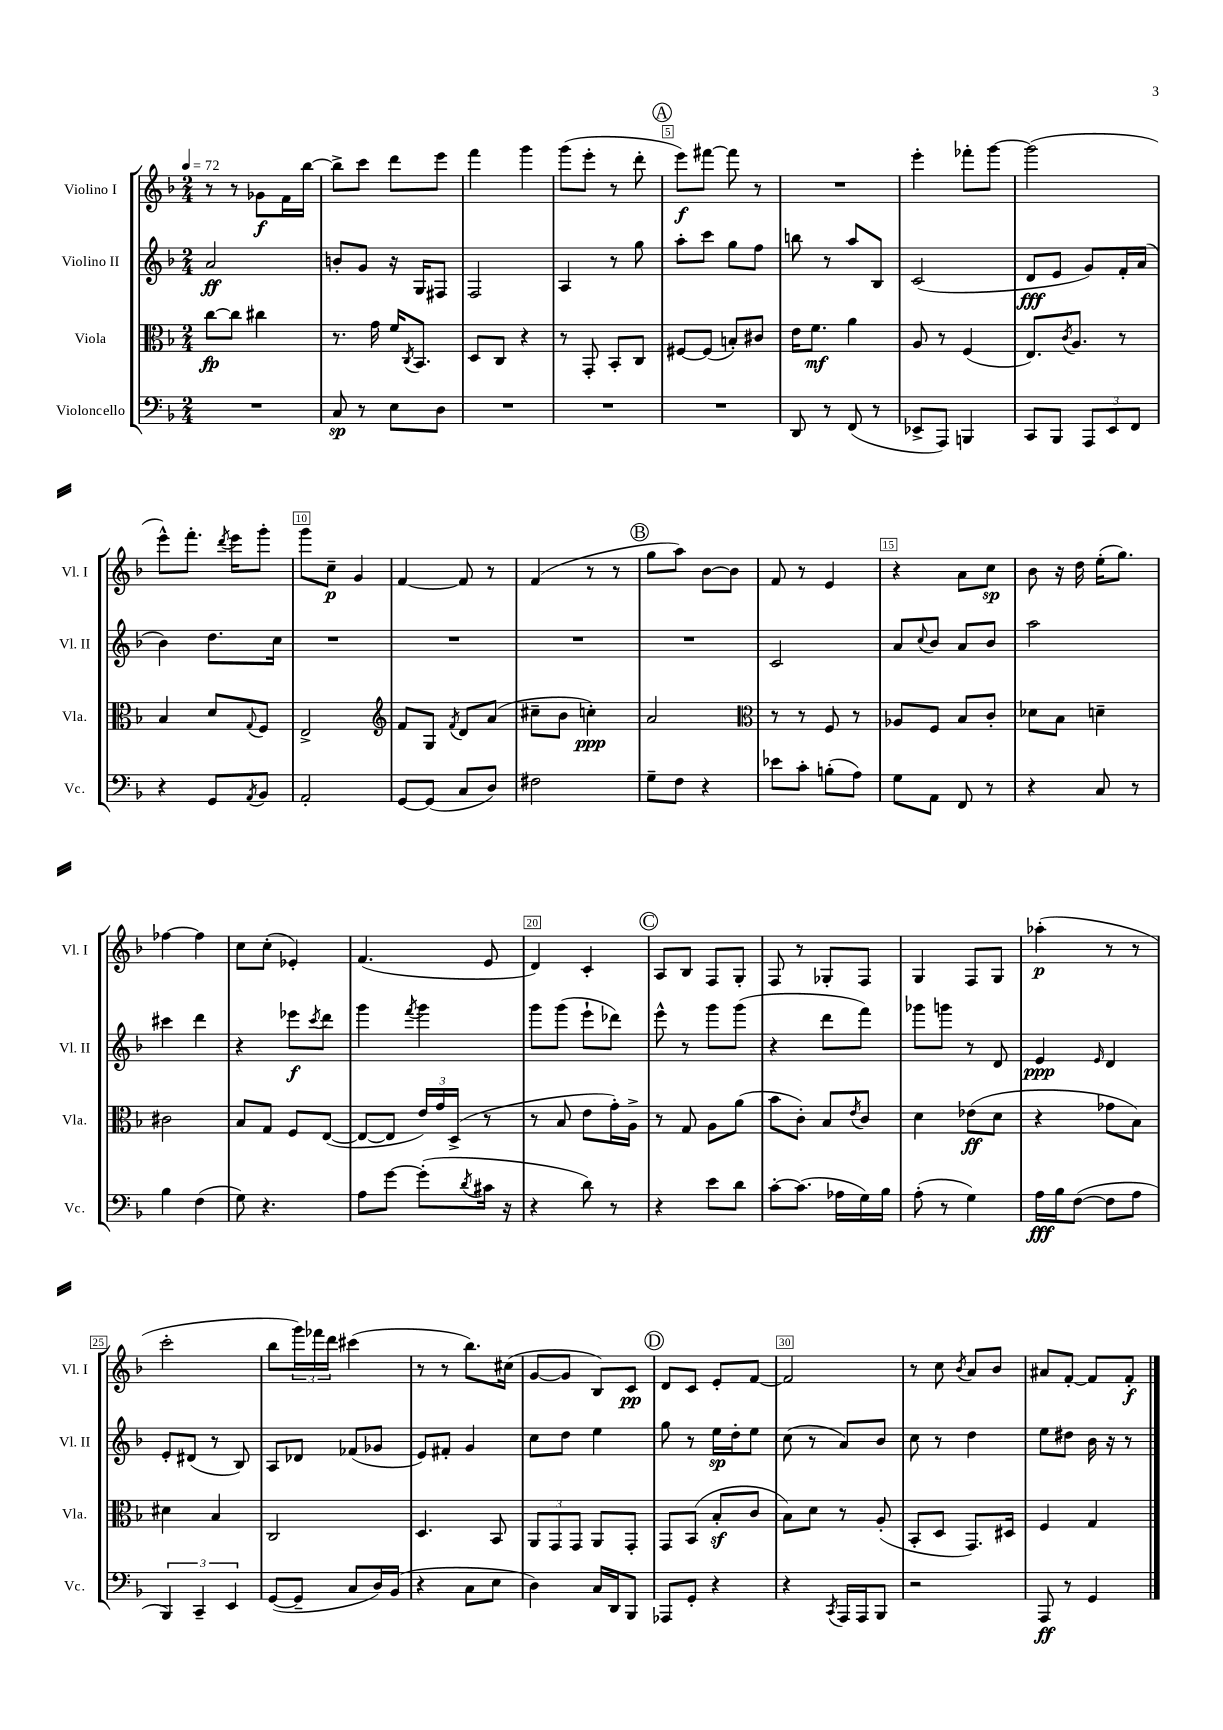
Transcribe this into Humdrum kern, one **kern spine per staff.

**kern	**kern	**kern	**kern
*staff4	*staff3	*staff2	*staff1
*clefF4	*clefC3	*clefG2	*clefG2
*k[b-]	*k[b-]	*k[b-]	*k[b-]
*M2/4	*M2/4	*M2/4	*M2/4
*MM72	*MM72	*MM72	*MM72
2r	[8cc\L	2a/	8r
.	8cc\]J	.	8r
.	4cc#\	.	8g-\L
.	.	.	16f\L
.	.	.	[16bb-\JJ
=	=	=	=
8C/	8.r	8b'/L	8bb-^\]L
8r	.	8g/J	8ccc\J
.	16g\	.	.
8E\L	16f/LK	16r	8ddd\L
.	8qC/	.	.
.	8.BB-/J	16G/LK	.
8D\J	.	8F#/J	8eee\J
=	=	=	=
2r	8D/L	2F/	4fff\
.	8C/J	.	.
.	4r	.	4ggg\
=	=	=	=
2r	8r	4A/	(8ggg\L
.	8GG'/	.	8eee'\J
.	8BB-'/L	8r	8r
.	8C/J	8gg\	8ddd'\
=	=	=	=
2r	[8F#/L	8aa'\L	8eee\L)
.	(8F#/]J	8ccc\J	[8fff#\J
.	8B'/L)	8gg\L	8fff#\]
.	8c#/J	8ff\J	8r
=	=	=	=
8DD/	16e\LK	8bb\	2r
.	8.f\J	.	.
8r	.	8r	.
(8FF/	4a\	8aa/L	.
8r	.	8B-/J	.
=	=	=	=
8EE-^/L	8A/	(2c/	4eee'\
8AAA/J)	8r	.	.
4BBB/	(4F/	.	8fff-'\L
.	.	.	[8ggg\J
=	=	=	=
8CC/L	8.E/L)	8d/L	(2ggg\]
8BBB-/J	.	8e/J	.
.	8qc/	.	.
.	8.A/J	.	.
12AAA/L	.	8g/L)	.
12EE/	.	.	.
.	8r	16f'/L	.
12FF/J	.	.	.
.	.	(16a/JJ	.
=	=	=	=
4r	4B-/	4b-\)	8eee^^\L)
.	.	.	8.fff'\J
8GG/L	8d/L	8.dd\L	.
.	.	.	8qddd/
.	.	.	16eee\LK
8qAA/	8qqG/	.	.
8BB-/J	8F/J	.	8ggg'\J
.	.	16cc\Jk	.
=	=	=	=
2AA'/	2E^/	2r	8ggg\L
.	.	.	8cc~\J
.	.	.	4g/
=	=	=	=
*	*clefG2	*	*
[8GG/L	8f/L	2r	[4f/
(8GG/]J	8G/J	.	.
.	8qf/	.	.
8C/L	8d/L	.	8f/]
8D/J)	(8a/J	.	8r
=	=	=	=
2F#\	8cc#~\L	2r	(4f/
.	8b-\J	.	.
.	4cc'\)	.	8r
.	.	.	8r
=	=	=	=
8G~\L	2a/	2r	8gg\L
8F\J	.	.	8aa\J)
4r	.	.	[8b-\L
.	.	.	8b-\]J
=	=	=	=
*	*clefC3	*	*
8e-\L	8r	2c/	8f/
8c'\J	8r	.	8r
(8B'\L	8F/	.	4e/
8A\J)	8r	.	.
=	=	=	=
8G\L	8A-/L	8a/L	4r
.	.	8qqcc/	.
8AA\J	8F/J	8b-/J	.
8FF/	8B-/L	8a/L	8a\L
8r	8c'/J	8b-/J	8cc\J
=	=	=	=
4r	8d-\L	2aa\	8b-\
.	8B-\J	.	16r
.	.	.	16dd\
8C/	4d~\	.	(16ee'\LK
.	.	.	8.gg\J)
8r	.	.	.
=	=	=	=
4B-\	2c#\	4ccc#\	[4ff-\
(4F\	.	4ddd\	4ff-\]
=	=	=	=
8G\)	8B-/L	4r	8cc\L
4.r	8G/J	.	(8cc'\J
.	8F/L	8eee-\L	4e-'/)
.	.	8qccc/	.
.	([8E/J	8ddd\J	.
=	=	=	=
8A\L	8E/_L	4ggg\	(4.f/
[8g\J	8E/]J	.	.
.	.	8qfff/	.
(8g'\]L	24e/LL)	4ggg\	.
.	24g/	.	.
.	(24D^/JJ	.	.
8qd/	.	.	.
16c#\Jk	8r	.	8e/
16r	.	.	.
=	=	=	=
4r	8r	8ggg\L	4d/)
.	8B-/	(8ggg\J	.
8d\)	8e\L	8eee`\L	4c'/
8r	16g'\L)	8ddd-\J)	.
.	16A^\JJ	.	.
=	=	=	=
4r	8r	8eee^^\	8A/L
.	8G/	8r	8B-/J
8e\L	8A\L	8ggg\L	8F/L
8d\J	(8a\J	(8ggg\J	8G'/J
=	=	=	=
[8c'\L	8b-\L	4r	8F/
(8.c\]J	8c'\J)	.	8r
.	8B-/L	8ddd\L	8G-'/L
16A-\LL	.	.	.
.	8qe/	.	.
16G\)	8c/J	8fff\J)	8F/J
16B-\JJ	.	.	.
=	=	=	=
(8A'\	4d\	8ggg-\L	4G/
8r	.	8ggg\J	.
4G\)	(8e-\L	8r	8F/L
.	8d\J	8d/	8G/J
=	=	=	=
16A\LL	4r	4e/	(4aa-'\
16B-\J	.	.	.
([8F\J	.	.	.
.	.	16qqe/	.
8F\]L	8g-\L	4d/	8r
8A\J	8B-\J)	.	8r
=	=	=	=
6BBB-/)	4d#\	8e'/L	2ccc'\
.	.	(8d#/J	.
6CC~/	.	.	.
.	4B-/	8r	.
6EE/	.	.	.
.	.	8B-/)	.
=	=	=	=
([8GG/L	2C/	8A/L	8bb-\L
8GG~/]J	.	8d-/J	24ggg\L)
.	.	.	24fff-\
.	.	.	24ddd\JJ
8C/L	.	(8f-/L	(4ccc#\
16D/L)	.	8g-/J	.
(16BB-/JJ	.	.	.
=	=	=	=
4r	4.D/	8e/L)	8r
.	.	8f#'/J	8r
8C\L	.	4g/	8.bb-\L)
8E\J	8BB-/	.	.
.	.	.	(16cc#\Jk
=	=	=	=
4D\)	12AA/L	8cc\L	[8g/L
.	12GG/	.	.
.	.	8dd\J	8g/]J
.	12GG/J	.	.
16C/LL	8AA/L	4ee\	8B-/L)
16DD/J	.	.	.
8BBB-/J	8GG'/J	.	8c/J
=	=	=	=
8AAA-/L	8GG/L	8gg\	8d/L
8GG'/J	(8BB-/J	8r	8c/J
4r	8B-'/L	16ee\LL	8e'/L
.	.	16dd'\J	.
.	8c/J	8ee\J	[8f/J
=	=	=	=
4r	8B-\L)	(8cc\	2f/]
.	8d\J	8r	.
8qCC/	.	.	.
16AAA/LL	8r	8a/L)	.
16AAA/J	.	.	.
8BBB-/J	(8A'/	8b-/J	.
=	=	=	=
2r	8BB-'/L	8cc\	8r
.	8D/J	8r	8cc\
.	.	.	8qb-/
.	8.GG/L)	4dd\	8a/L
.	.	.	8b-/J
.	16D#/Jk	.	.
=	=	=	=
8AAA/	4F/	8ee\L	8a#/L
8r	.	8dd#\J	[8f'/J
4GG/	4G/	16b-\	8f/]L
.	.	16r	.
.	.	8r	8f'/J
==	==	==	==
*-	*-	*-	*-
